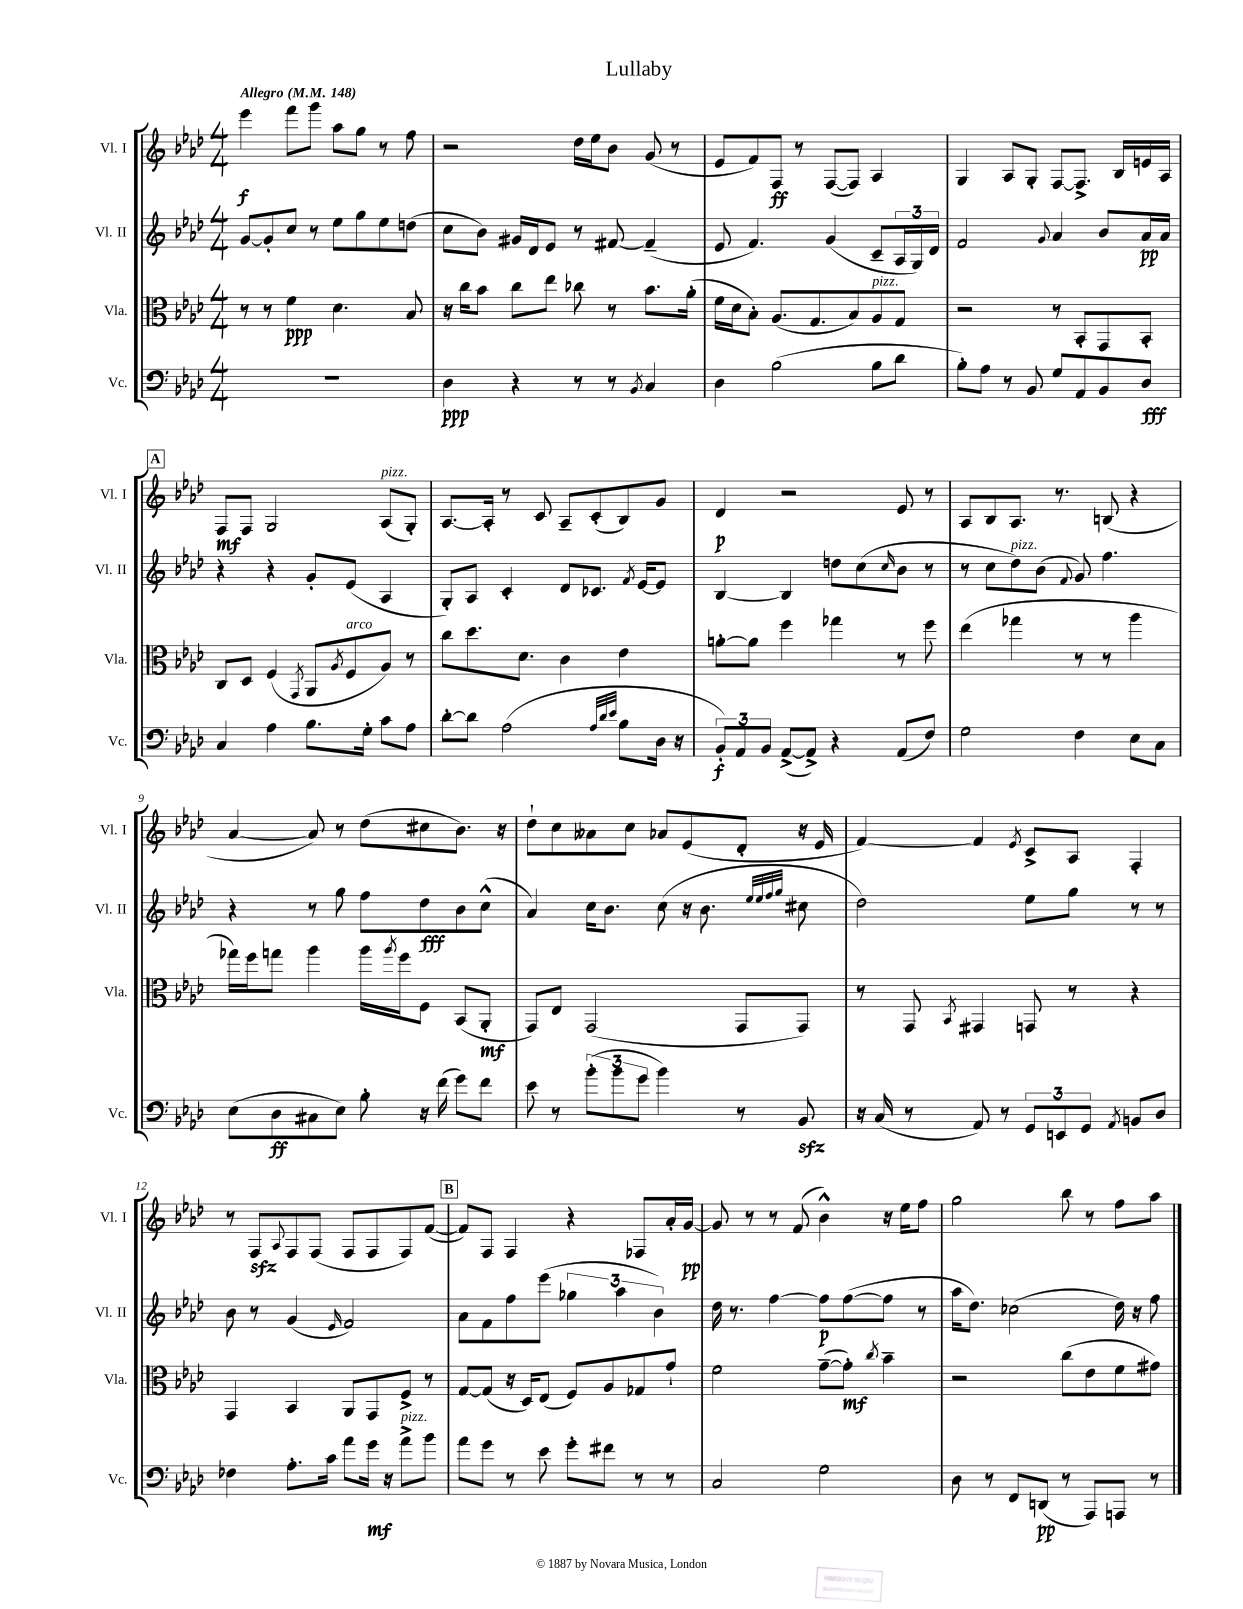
\header { title = "Lullaby" }
<<
\new StaffGroup <<
\new Staff = "s0" \with { instrumentName = "Vl. I" shortInstrumentName = "Vl. I" } {
    \clef treble \key aes \major \numericTimeSignature \time 4/4 \tempo "Allegro" 4 = 148
    ees'''4\f f'''8 g'''8 aes''8 g''8 r8 f''8 |
    r2 des''16 ees''16 bes'8 g'8( r8 |
    ees'8 f'8) f8\ff r8 f8~( f8) aes4 |
    g4 aes8 g8-. f8~ f8.-> bes16 e'16 aes16 |
    \mark \markup { \box "A" } f8\mf f8 g2 aes8^\markup { \italic "pizz." }( g8-.) |
    aes8.~ aes16-. r8 c'8 aes8-- c'8-.( bes8) g'8 |
    des'4\p r2 ees'8 r8 |
    aes8 bes8 aes8. r8. b8( r4 |
    aes'4~ aes'8) r8 des''8( cis''8 bes'8.) r16 |
    des''8-! c''8 aeses'8 c''8 aes'8 ees'8( des'8-. r16 ees'16 |
    f'4~) f'4 \acciaccatura { ees'8 } c'8-> aes8 f4-. |
    r8 f8\sfz \appoggiatura { aes8 } f8 f8( f8 f8 f8) f'8~( |
    \mark \markup { \box "B" } f'8) f8 f4 r4 fes8 aes'16-. g'16~\pp |
    g'8 r8 r8 f'8( bes'4-^) r16 ees''16 f''8 |
    g''2 bes''8 r8 f''8 aes''8 \bar "|." |
}
\new Staff = "s1" \with { instrumentName = "Vl. II" shortInstrumentName = "Vl. II" } {
    \clef treble \key aes \major \numericTimeSignature \time 4/4
    g'8~ g'8-. c''8 r8 ees''8 g''8 ees''8 d''8( |
    c''8 bes'8) gis'16 des'16 ees'8 r8 fis'8~ fis'4--( |
    ees'8 f'4.) g'4( c'8-- \tuplet 3/2 { aes16 g16) des'16 } |
    f'2 \appoggiatura { g'8 } aes'4 bes'8 aes'16\pp aes'16 |
    \mark \markup { \box "A" } r4 r4 g'8-. ees'8( aes4 |
    g8-.) aes8 c'4-. des'8 ces'8. \acciaccatura { f'8 } ees'16~ ees'8 |
    bes4~ bes4 d''8 c''8( \grace { c''16 } bes'8 r8 |
    r8 c''8 des''8^\markup { \italic "pizz." }) bes'8( \appoggiatura { f'8 } g'8) f''4. |
    r4 r8 g''8 f''8 des''8\fff bes'8 c''8-^( |
    aes'4) c''16 bes'8. c''8( r16 bes'8. \grace { ees''32 ees''32 f''32 g''32 } cis''8 |
    des''2) ees''8 g''8 r8 r8 |
    bes'8 r8 g'4( \grace { ees'16 } f'2) |
    \mark \markup { \box "B" } aes'8 f'8 f''8 ees'''8( \tuplet 3/2 { ges''4 aes''4 bes'4) } |
    des''16 r8. f''4~ f''8\p f''8~( f''8 r8 |
    aes''16 des''8.) ces''2( des''16) r16 f''8 \bar "|." |
}
\new Staff = "s2" \with { instrumentName = "Vla." shortInstrumentName = "Vla." } {
    \clef alto \key aes \major \numericTimeSignature \time 4/4
    r8 r8 f'4\ppp des'4. bes8 |
    r16 c''16 bes'8 c''8 ees''8 ces''8 r8 bes'8. aes'16-.( |
    f'16 des'16 bes8-.) aes8.( g8. bes8) aes8^\markup { \italic "pizz." } g8 |
    r2 r8 bes,8-. g,8 bes,8-. |
    \mark \markup { \box "A" } c8 des8 f4( \acciaccatura { g,8 } aes,8 \acciaccatura { aes8 } f8^\markup { \italic "arco" } aes8) r8 |
    c''8 des''8. des'8. c'4 ees'4 |
    a'8~-. a'8 f''4 ges''4 r8 f''8 |
    ees''4( ges''4 r8 r8 aes''4 |
    ges''16) f''16 g''8 aes''4 aes''16 \acciaccatura { aes''8 } f''16 f8 bes,8( aes,8-.\mf |
    g,8) ees8 g,2( g,8 g,8) |
    r8 g,8 \acciaccatura { bes,8 } gis,4 g,8 r8 r4 |
    g,4 bes,4 aes,8 g,8 f8-> r8 |
    \mark \markup { \box "B" } g8~ g8( r16 des16) ees8( f8) aes8 ges8 g'8-! |
    f'2 g'8~--( g'8-.\mf) \acciaccatura { c''8 } bes'4-- |
    r2 c''8( ees'8 f'8 gis'8) \bar "|." |
}
\new Staff = "s3" \with { instrumentName = "Vc." shortInstrumentName = "Vc." } {
    \clef bass \key aes \major \numericTimeSignature \time 4/4
    R1 |
    des4\ppp r4 r8 r8 \acciaccatura { bes,8 } c4 |
    des4 bes2( bes8 des'8 |
    bes8-.) aes8 r8 bes,8 g8 aes,8 bes,8 des8\fff |
    \mark \markup { \box "A" } c4 aes4 bes8. g16-. c'8 aes8 |
    des'8~-. des'8 aes2( \grace { aes32 des'32 ees'32 } bes8 des16 r16 |
    \tuplet 3/2 { bes,8-.\f) aes,8 bes,8 } aes,8~->( aes,8->) r4 aes,8( f8) |
    g2 f4 ees8 c8 |
    ees8( des8\ff cis8 ees8) bes8-. r16 f'16( g'8) f'8 |
    ees'8 r8 \tuplet 3/2 { bes'8-.( bes'8 g'8 } bes'4) r8 bes,8\sfz |
    r16 c16( r8 aes,8) r8 \tuplet 3/2 { g,8 e,8 g,8 } \acciaccatura { aes,8 } b,8 des8 |
    fes4 aes8.-. c'16 aes'8 g'16\mf r16 aes'8->^\markup { \italic "pizz." } bes'8 |
    \mark \markup { \box "B" } aes'8 g'8 r8 ees'8 g'8-. fis'8 r8 r8 |
    c2 g2 |
    des8 r8 f,8 d,8\pp( r8 aes,,8) a,,8 r8 \bar "|." |
}
>>
>>
